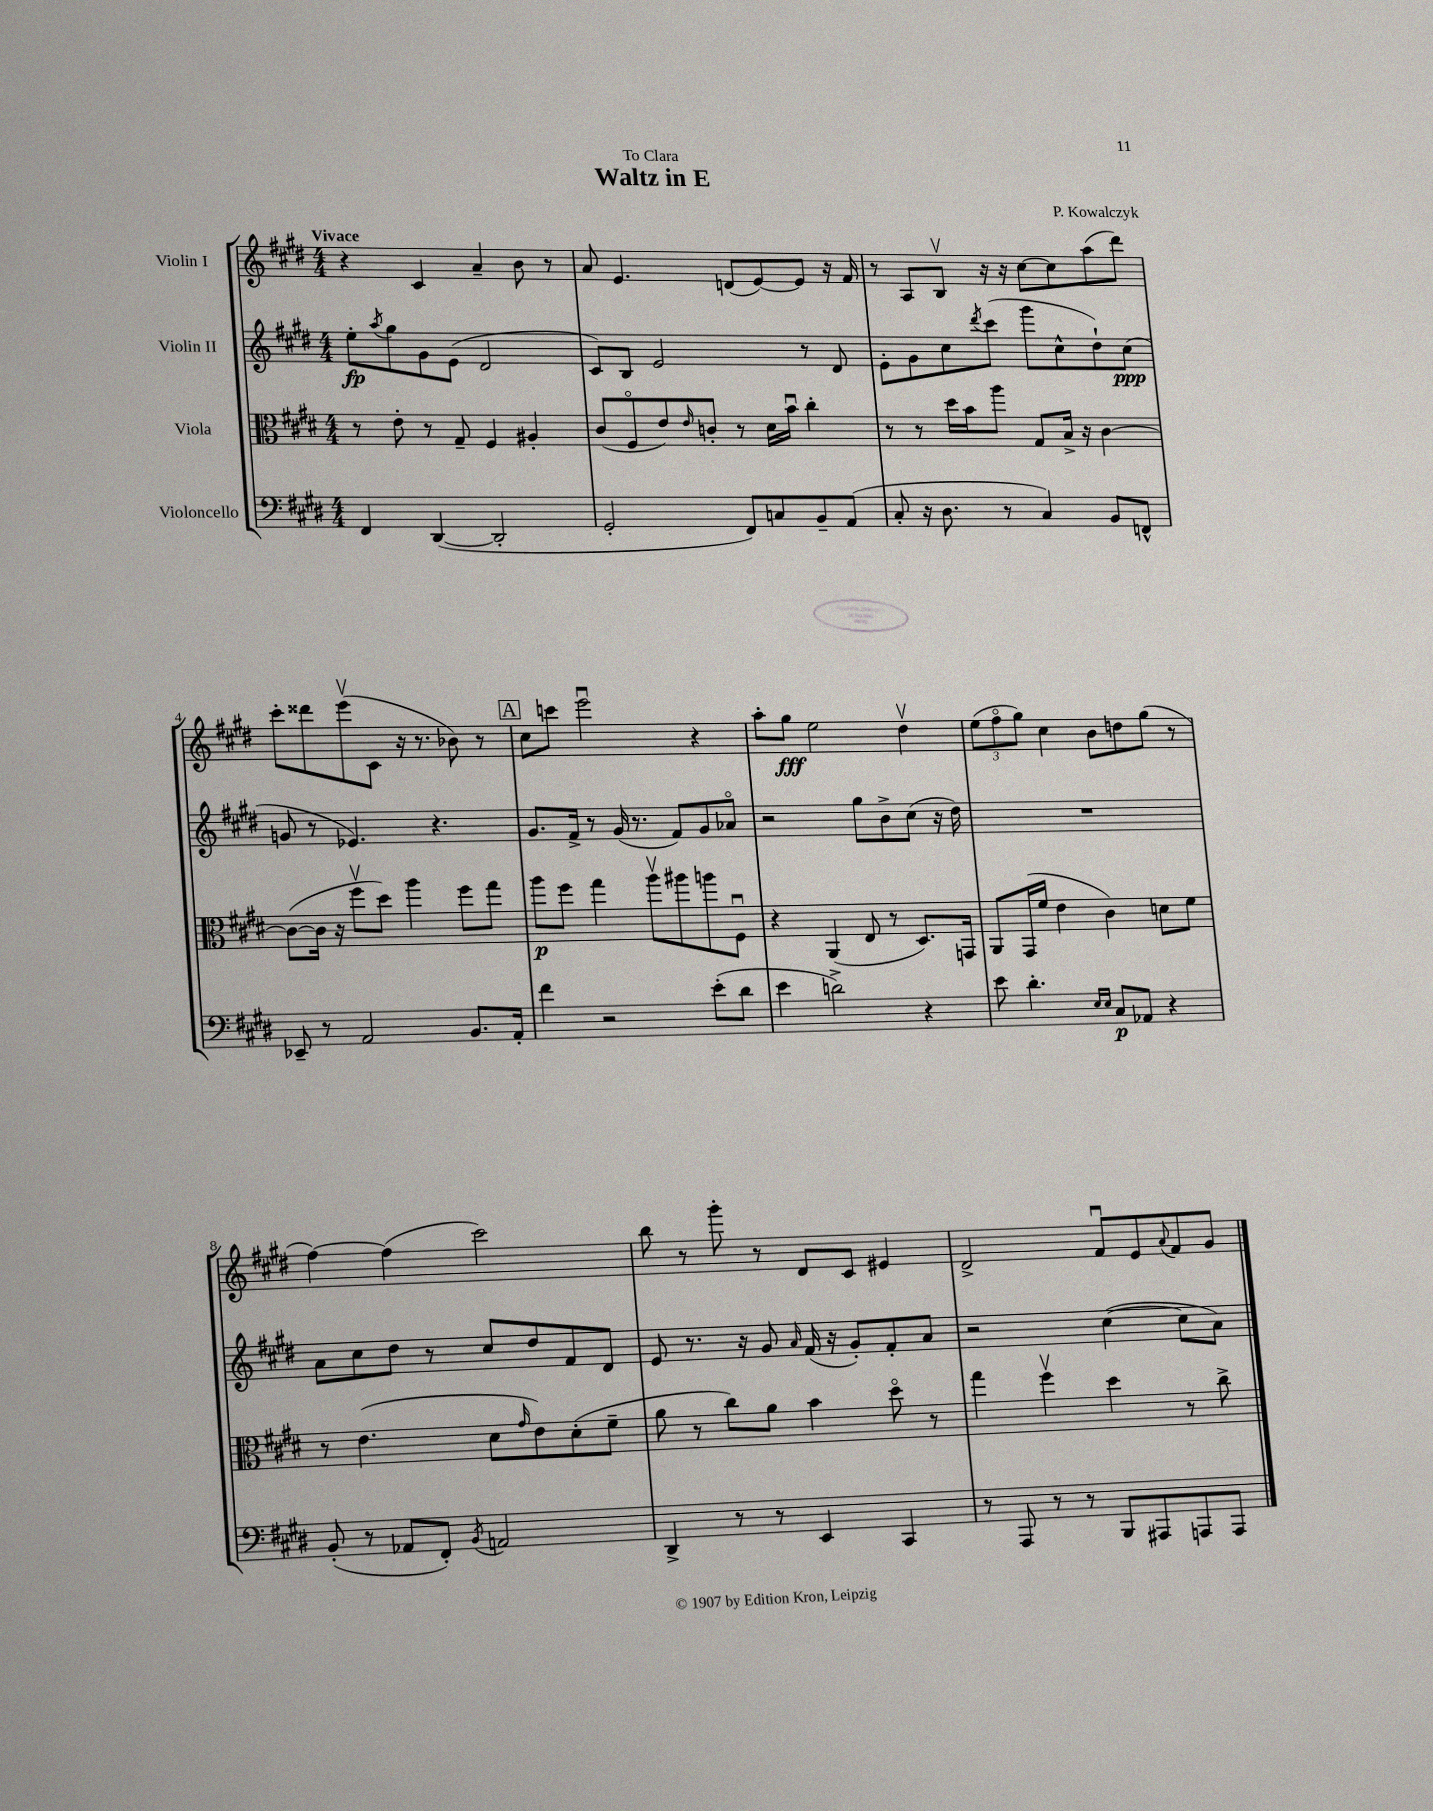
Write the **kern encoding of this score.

**kern	**dynam	**kern	**dynam	**kern	**dynam	**kern	**dynam
*part4	*part4	*part3	*part3	*part2	*part2	*part1	*part1
*staff4	*staff4	*staff3	*staff3	*staff2	*staff2	*staff1	*staff1
*I"Violoncello	*	*I"Viola	*	*I"Violin II	*	*I"Violin I	*
*clefF4	*	*clefC3	*	*clefG2	*	*clefG2	*
*k[f#c#g#d#]	*	*k[f#c#g#d#]	*	*k[f#c#g#d#]	*	*k[f#c#g#d#]	*
*M4/4	*	*M4/4	*	*M4/4	*	*M4/4	*
=1	=1	=1	=1	=1	=1	=1	=1
!	!	!	!	!	!	!LO:TX:a:B:t=Vivace	!
4FF#/	.	8r	.	8ee'\L	fp	4r	.
.	.	.	.	8qaa/	.	.	.
.	.	8e'\	.	8gg#\	.	.	.
([4DD#/	.	8r	.	8g#\	.	4c#/	.
.	.	8G#~/	.	(8e\J	.	.	.
2DD#'/]	.	4F#/	.	2d#/	.	4a~/	.
.	.	4A#X'/	.	.	.	8b\	.
.	.	.	.	.	.	8r	.
=2	=2	=2	=2	=2	=2	=2	=2
2GG#'/	.	(8c#/L	.	8c#/L)	.	8a/	.
.	.	8F#/	.	8B/J	.	4.e/	.
.	.	8e/)	.	2e/	.	.	.
.	.	16qqe/	.	.	.	.	.
.	.	8cn'/J	.	.	.	.	.
8FF#/L)	.	8r	.	.	.	(8dn/L	.
8Cn/	.	16d#\LL	.	.	.	[8e/)	.
.	.	16bu\JJ	.	.	.	.	.
8BB~/	.	4cc#'\	.	8r	.	8e/J]	.
(8AA/J	.	.	.	8d#/	.	16r	.
.	.	.	.	.	.	16f#/	.
=3	=3	=3	=3	=3	=3	=3	=3
8C#'/	.	8r	.	8e'\L	.	8r	.
16r	.	8r	.	8g#\	.	8A/L	.
8.D#\	.	.	.	.	.	.	.
.	.	16dd#\LL	.	8cc#\	.	8Bv/J	.
.	.	16b\J	.	.	.	.	.
.	.	.	.	8qddd#/	.	.	.
8r	.	8aa\J	.	(8ccc#\J	.	16r	.
.	.	.	.	.	.	16r	.
4C#/)	.	8G#/L	.	8ggg#\L	.	[8cc#\L	.
.	.	16B^/Jk	.	8cc#^^\	.	8cc#\]	.
.	.	16r	.	.	.	.	.
8BB/L	.	[4c#\	.	8dd#`\)	.	(8aa\	.
8FFn^^/J	.	.	.	(8cc#\J	ppp	8ddd#\J)	.
!!LO:LB:g=z
=4	=4	=4	=4	=4	=4	=4	=4
8EE-X~/	.	(8c#\L_	.	8gn/	.	8ccc#'\L	.
8r	.	16c#\Jk]	.	8r	.	8ddd##X\	.
.	.	16r	.	.	.	.	.
2AA/	.	8ff#v\L	.	4.e-X/)	.	(8eeev\	.
.	.	8dd#\J)	.	.	.	8c#\J	.
.	.	4aa\	.	.	.	16r	.
.	.	.	.	.	.	8.r	.
.	.	.	.	4.r	.	.	.
8.BB/L	.	8ff#\L	.	.	.	8b-X\)	.
.	.	8gg#\J	.	.	.	8r	.
16AA'/Jk	.	.	.	.	.	.	.
!!LO:REH:place=s1:t=A
=5	=5	=5	=5	=5	=5	=5	=5
4f#\	.	8aa\L	p	8.g#/L	.	8cc#\L	.
.	.	8ff#\J	.	.	.	8cccn\J	.
.	.	.	.	16f#^/Jk	.	.	.
2r	.	4gg#\	.	8r	.	2eeeu\	.
.	.	.	.	(16g#/	.	.	.
.	.	.	.	8.r	.	.	.
.	.	8aav\L	.	.	.	.	.
.	.	8aa#X\	.	8f#/L)	.	.	.
(8e'\L	.	8aan\	.	8g#/	.	4r	.
8d#\J	.	8F#u\J	.	8a-X/J	.	.	.
=6	=6	=6	=6	=6	=6	=6	=6
4e\	.	4r	.	2r	.	8aa'\L	.
.	.	.	.	.	.	8gg#\J	fff
2dn^\)	.	(4AA/	.	.	.	2ee\	.
.	.	8E/	.	8gg#\L	.	.	.
.	.	8r	.	8b^\	.	.	.
4r	.	8.D#/L)	.	(8cc#\J	.	4dd#v\	.
.	.	.	.	16r	.	.	.
.	.	16GGn/Jk	.	16dd#\)	.	.	.
=7	=7	=7	=7	=7	=7	=7	=7
8e\	.	8AA/L	.	1r	.	(12ee\L	.
.	.	.	.	.	.	12ff#\	.
4.d#'\	.	(16GG#/L	.	.	.	.	.
.	.	.	.	.	.	12gg#\J)	.
.	.	16f#/JJ	.	.	.	.	.
.	.	4e\	.	.	.	4cc#\	.
16qqE/LL	.	.	.	.	.	.	.
16qqE/JJ	.	.	.	.	.	.	.
8C#/L	p	4c#\)	.	.	.	8b\L	.
8AA-X/J	.	.	.	.	.	8ddn\	.
4r	.	8dn\L	.	.	.	(8gg#\J	.
.	.	8f#\J	.	.	.	8r	.
!!LO:LB:g=z
=8	=8	=8	=8	=8	=8	=8	=8
(8BB'/	.	8r	.	8a\L	.	[4ff#\)	.
8r	.	(4.e\	.	8cc#\	.	.	.
8AA-X/L	.	.	.	8dd#\J	.	(4ff#\]	.
8FF#'/J)	.	.	.	8r	.	.	.
8qBB/	.	.	.	.	.	.	.
2AAn/	.	8d#\L	.	8cc#/L	.	2ccc#\)	.
.	.	16qqg#/	.	.	.	.	.
.	.	8e\)	.	8dd#/	.	.	.
.	.	(8d#'\	.	8f#/	.	.	.
.	.	8f#~\J	.	8d#/J	.	.	.
=9	=9	=9	=9	=9	=9	=9	=9
4DD#^/	.	8a\	.	8e/	.	8bb\	.
.	.	8r	.	8.r	.	8r	.
8r	.	8cc#\L)	.	.	.	8ggg#'\	.
.	.	.	.	16r	.	.	.
8r	.	8a\J	.	8g#/	.	8r	.
.	.	.	.	16qqa/	.	.	.
4EE/	.	4b\	.	(16f#/	.	8d#/L	.
.	.	.	.	16r	.	.	.
.	.	.	.	8g#'/L)	.	8c#/J	.
4CC#/	.	8dd#\	.	8f#'/	.	4e#X/	.
.	.	8r	.	8a/J	.	.	.
=10	=10	=10	=10	=10	=10	=10	=10
8r	.	4gg#\	.	2r	.	2d#^/	.
8AAA/	.	.	.	.	.	.	.
8r	.	4ff#v\	.	.	.	.	.
8r	.	.	.	.	.	.	.
8BBB/L	.	4dd#\	.	([4cc#\	.	8f#u/L	.
8AAA#X/	.	.	.	.	.	8e/	.
.	.	.	.	.	.	8qqa/	.
8AAAn/	.	8r	.	8cc#\L]	.	8f#/	.
8AAA/J	.	8cc#^\	.	8a\J)	.	8g#/J	.
==	==	==	==	==	==	==	==
*-	*-	*-	*-	*-	*-	*-	*-
